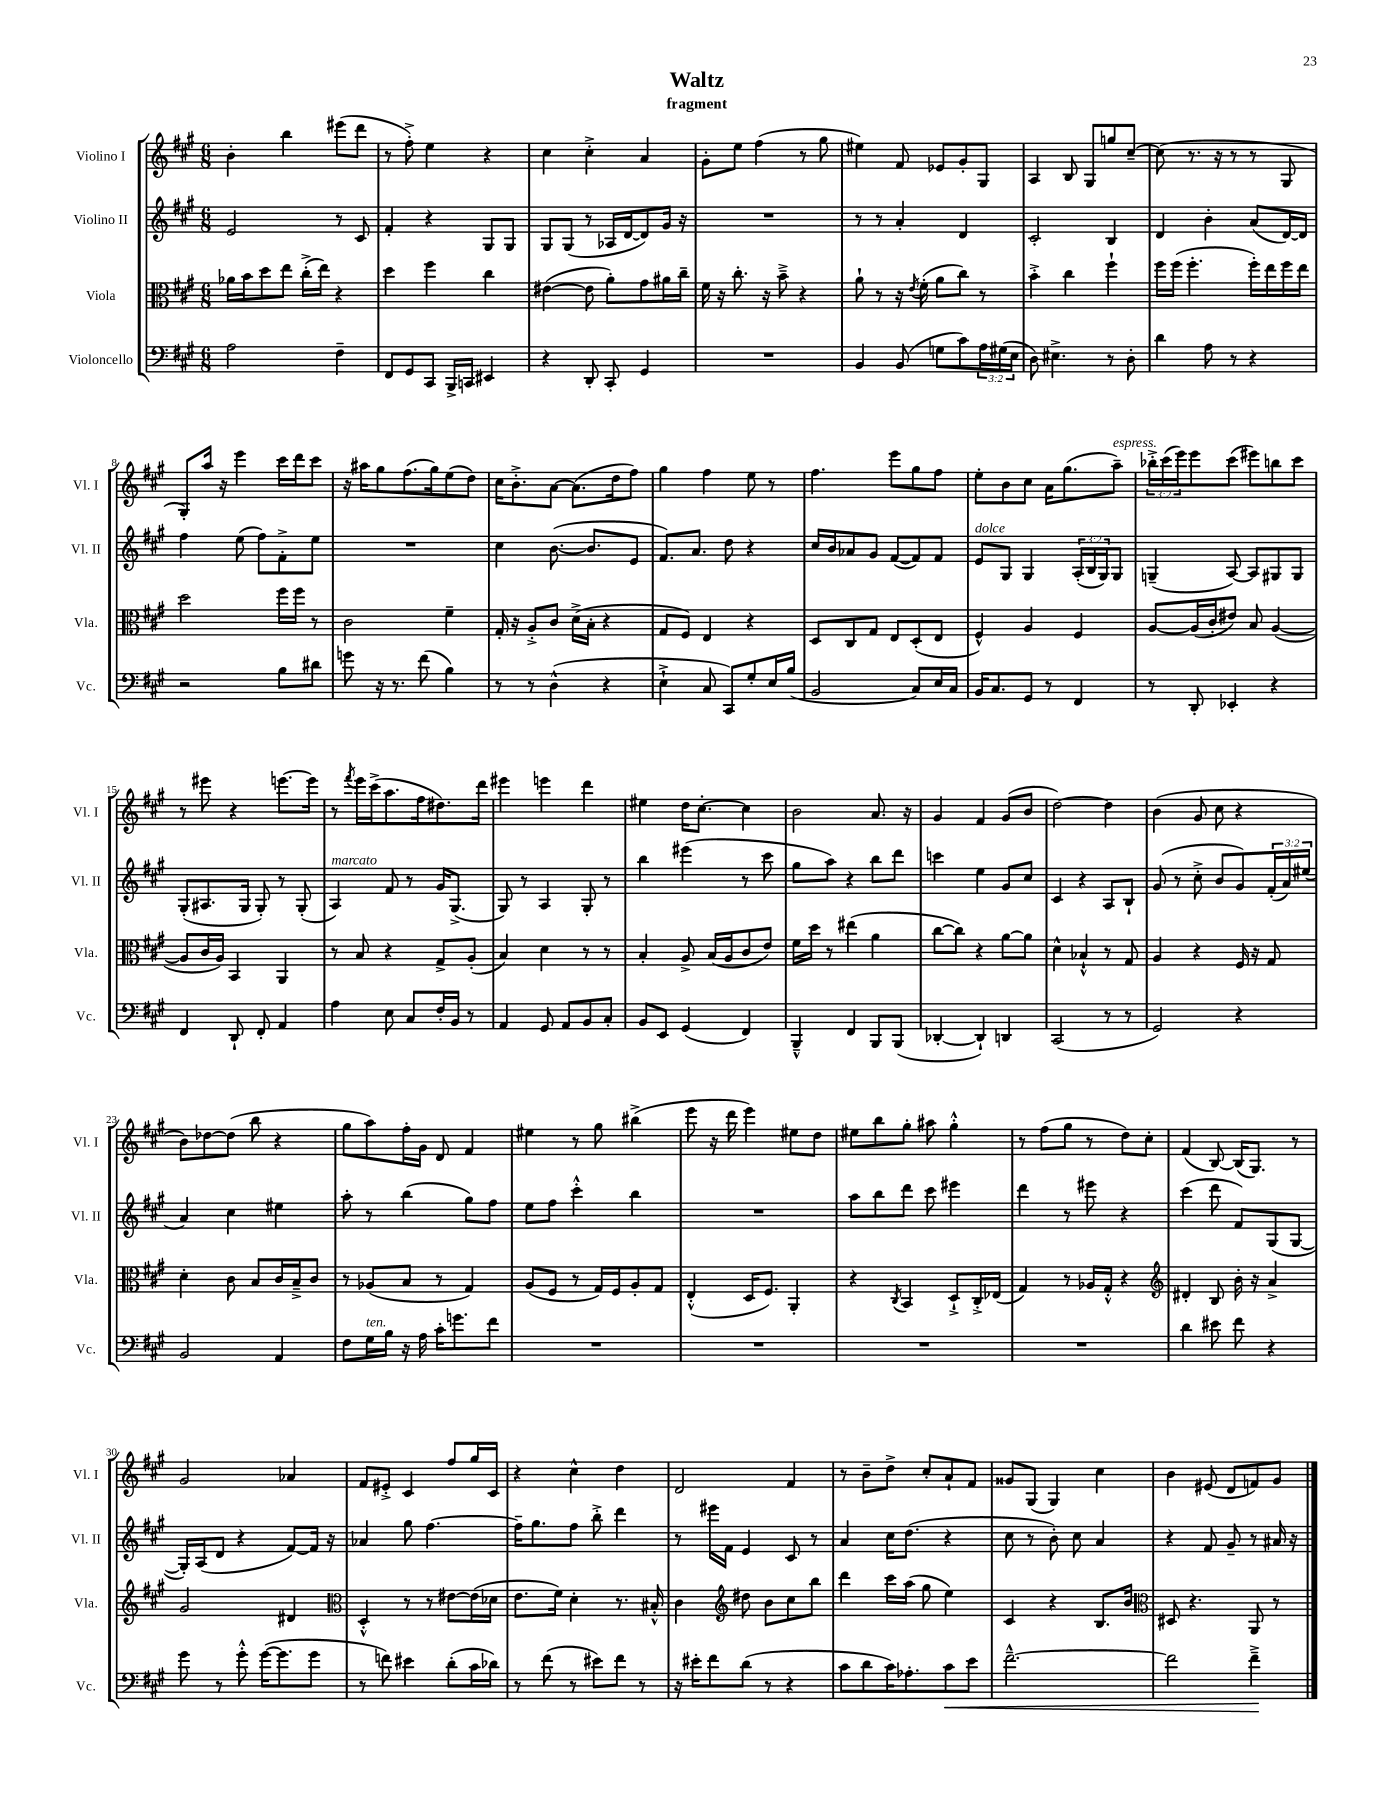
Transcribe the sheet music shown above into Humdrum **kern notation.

**kern	**kern	**kern	**kern
*staff4	*staff3	*staff2	*staff1
*clefF4	*clefC3	*clefG2	*clefG2
*k[f#c#g#]	*k[f#c#g#]	*k[f#c#g#]	*k[f#c#g#]
*M6/8	*M6/8	*M6/8	*M6/8
2A	16a-	2e	4b'
.	16b	.	.
.	8dd	.	.
.	8ee	.	4bb
.	(16cc#'^	.	.
.	16ee)	.	.
4F#~	4r	8r	(8eee#
.	.	8c#	8ddd
=	=	=	=
8FF#	4dd	4f#'	8r
8GG#	.	.	8ff#'^)
8CC#	4ff#	4r	4ee
16BBB^	.	.	.
16CC	.	.	.
4EE#	4cc#	8G#	4r
.	.	8G#	.
=	=	=	=
4r	([4e#	8G#	4cc#
.	.	(8G#	.
8DD'	8e#]	8r	4cc#'^
8CC#'	8a')	16A-	.
.	.	[16d	.
4GG#	8g#	8d])	4a
.	16a#	16g#	.
.	16cc#~	16r	.
=	=	=	=
2.r	16f#	2.r	8g#'
.	16r	.	.
.	8.cc#'	.	8ee
.	.	.	(4ff#
.	16r	.	.
.	8b~^	.	.
.	4r	.	8r
.	.	.	8gg#
=	=	=	=
4BB	8a`	8r	4ee#)
.	8r	8r	.
(8BB	16r	4a'	8f#
.	8qe	.	.
.	(16f#'	.	.
8G	8a	.	8e-
8c#)	8cc#)	4d	8g#'
24A	8r	.	8G#
(24G#	.	.	.
24E	.	.	.
=	=	=	=
8D)	4b'^	2c#'	4A
4.E#^	.	.	.
.	4cc#	.	8B
.	.	.	8G#
8r	4ff#`	4B	8gg
8D'	.	.	[8cc#~
=	=	=	=
4d	16ff#	4d	(8cc#]
.	(16ff#	.	.
.	4.ff#'	.	8.r
8A	.	4b'	.
.	.	.	16r
8r	.	.	8r
4r	16ff#')	(8a	8r
.	16ee	.	.
.	16ff#	[16d)	8G#
.	16ee	16d]	.
=	=	=	=
2r	2dd	4ff#	8G#')
.	.	.	16aa
.	.	.	16r
.	.	(8ee	4eee
.	.	8ff#)	.
8B	16ff#	8f#'^	16ccc#
.	16ff#	.	16ddd
8d#	8r	8ee	8ccc#
=	=	=	=
8g	2c#	2.r	16r
.	.	.	16aa#
16r	.	.	8gg#
8.r	.	.	.
.	.	.	(8.ff#
(8f#	.	.	.
.	.	.	16gg#)
4B)	4f#~	.	(8ee
.	.	.	8dd)
=	=	=	=
8r	16G#'	4cc#	16cc#
.	16r	.	8.b'^
8r	8A'^	.	.
(4D^^	8c#	([8.b	[8a
.	(16d^	.	(8.a]
.	16B'	8.b]	.
4r	4r	.	.
.	.	.	16dd
.	.	8e	8ff#)
=	=	=	=
4E`^	8G#	8.f#)	4gg#
.	8F#)	.	.
.	.	8.a	.
8C#	4E	.	4ff#
8CC#)	.	8dd	.
8G#'	4r	4r	8ee
16E	.	.	8r
(16B	.	.	.
=	=	=	=
2BB	8D	16cc#	4.ff#
.	.	16b	.
.	8C#	8a-	.
.	8G#	8g#	.
.	8E	([8f#	8eee
8C#)	(8D'	8f#])	8gg#
16E	8E	8f#	8ff#
16C#	.	.	.
=	=	=	=
16BB	4F#^^)	8e	8ee'
8.C#	.	.	.
.	.	8G#	8b
8GG#	4A	4G#	8cc#
8r	.	.	16a
.	.	.	(8.gg#
4FF#	4F#	(24A'	.
.	.	24B	.
.	.	24G#)	.
.	.	8G#	8aa~)
=	=	=	=
8r	[8A	(4G~	24bb-'^
.	.	.	(24ccc#
.	.	.	24eee)
8DD'	(16A]	.	8eee
.	16c#'	.	.
4EE-'	8e#)	[8A)	(8ccc#
.	8B	8A]	8eee#)
4r	([4A	8G#	8bb
.	.	8G#	8ccc#
=	=	=	=
4FF#	8A]	(8G#'	8r
.	16c#	8.A#	8eee#
.	16A)	.	.
8DD`	4BB	.	4r
.	.	16G#	.
8FF#'	.	8G#')	.
4AA	4AA	8r	[8.eee
.	.	(8G#'	.
.	.	.	16eee]
=	=	=	=
4A	8r	4A)	8r
.	.	.	8qfff#
.	8B	.	16eee
.	.	.	(16ccc#^
8E	4r	8f#	8.aa
8C#	.	8r	.
.	.	.	16ff#
16F#'	8G#^	16g#	8.dd#)
16BB	.	(8.G#^	.
8r	(8A'	.	.
.	.	.	16ddd
=	=	=	=
4AA	4B)	8G#)	4eee#
.	.	8r	.
8GG#	4d	4A	4eee
8AA	.	.	.
8BB	8r	8G#'	4ddd
8C#'	8r	8r	.
=	=	=	=
8BB	4B'	4bb	4ee#
8EE	.	.	.
(4GG#	8A^	(4eee#	16dd
.	.	.	[8.cc#'
.	(16B	.	.
.	16A	.	.
4FF#)	8c#	8r	4cc#]
.	8e)	8ccc#	.
=	=	=	=
4BBB~^^	16f#	8gg#	2b
.	16dd	.	.
.	8r	8aa)	.
4FF#	(4ee#	4r	.
8BBB	4a	8bb	8.a
(8BBB	.	8ddd	.
.	.	.	16r
=	=	=	=
[4DD-'	[8cc#	4ccc	4g#
.	8cc#])	.	.
4DD-`])	4r	4ee	4f#
4DD	[8a	8g#	(8g#
.	8a]	8cc#	8b
=	=	=	=
(2CC#	4d^^	4c#	[2dd)
.	4B-`^^	4r	.
8r	8r	8A	4dd]
8r	8G#	8B`	.
=	=	=	=
2GG#)	4A	(8g#	(4b
.	.	8r	.
.	4r	8cc#'^	8g#
.	.	8b	8cc#
4r	16F#	8g#)	4r
.	16r	.	.
.	8G#	(24f#'	.
.	.	24a)	.
.	.	(24ee#	.
=	=	=	=
2BB	4d'	4a)	8b)
.	.	.	[8dd-
.	8c#	4cc#	(8dd-]
.	8B	.	8bb
4AA	16c#	4ee#	4r
.	16B~^	.	.
.	8c#	.	.
=	=	=	=
8F#	8r	8aa'	8gg#
16G#	(8A-	8r	8aa)
16B	.	.	.
16r	8B	(4bb	16ff#'
16A	.	.	16g#
16c#'	8r	.	8d
8.g	.	.	.
.	4G#)	8gg#)	4f#
8f#	.	8ff#	.
=	=	=	=
2.r	(8A	8ee	4ee#
.	8F#	8ff#	.
.	8r	4ccc#'^^	8r
.	16G#)	.	8gg#
.	16F#	.	.
.	8A'	4bb	(4bb#^
.	8G#	.	.
=	=	=	=
2.r	(4E'^^	2.r	8eee
.	.	.	16r
.	.	.	16ddd
.	16D	.	4eee)
.	8.F#)	.	.
.	4AA'	.	8ee#
.	.	.	8dd
=	=	=	=
2.r	4r	8aa	8ee#
.	.	8bb	8bb
.	8qC#	.	.
.	4BB	8ddd	8gg#'
.	.	8ccc#	8aa#
.	8D`^	4eee#	4gg#'^^
.	16C#'^	.	.
.	(16E-	.	.
=	=	=	=
2.r	4G#)	4ddd	8r
.	.	.	(8ff#
.	8r	8r	8gg#
.	16A-	8eee#	8r
.	16G#'^^	.	.
.	4r	4r	8dd)
.	.	.	8cc#'
=	=	=	=
*	*clefG2	*	*
4d	4d#'	(4ccc#	(4f#
8e#	8B	8ddd	[8B)
8f#	16b'	8f#)	(16B]
.	16r	.	8.G#)
4r	4a^	(8G#	.
.	.	[8G#	8r
=	=	=	=
8g#	2g#	16G#'])	2g#
.	.	(16A	.
8r	.	8d	.
8g#'^^	.	4r	.
([16g#	.	.	.
8.g#]	.	.	.
.	4d#	[8f#)	4a-
8g#	.	16f#]	.
.	.	16r	.
=	=	=	=
*	*clefC3	*	*
8r	4D'^^	4a-	8f#
8f)	.	.	8e#'^
4e#	8r	8gg#	4c#
.	8r	[4.ff#	.
(8d'	[8e#	.	8ff#
16c#	(16e#]	.	16gg#
16d-)	16d-	.	16c#
=	=	=	=
8r	8.e	16ff#~]	4r
.	.	8.gg#	.
(8f#	.	.	.
.	16f#)	.	.
8r	4d'	8ff#	4cc#^^
8e#)	.	8bb'^	.
8f#	8.r	4ddd	4dd
8r	.	.	.
.	16B#'^^	.	.
=	=	=	=
16r	4c#	8r	2d
16e#'	.	.	.
8f#	.	16eee#	.
.	.	16f#	.
*	*clefG2	*	*
(8d	8dd#	4e	.
8r	8b	.	.
4r	8cc#	8c#	4f#
.	8bb	8r	.
=	=	=	=
8c#	4ddd	4a	8r
8d	.	.	8b~
16c#)	16ccc#	16cc#	8dd^
8.A-'	(16aa	(8.dd	.
.	8gg#	.	8cc#'
8c#	4ee)	4r	8a`
8e	.	.	8f#
=	=	=	=
[2.f#~^^	4c#	8cc#	8g##
.	.	8r	(8G#
.	4r	8b')	4G#)
.	.	8cc#	.
.	8.B	4a	4cc#
.	16b	.	.
=	=	=	=
*	*clefC3	*	*
2f#]	8D#	4r	4b
.	4.r	.	.
.	.	8f#	(8e#
.	.	8g#~	8d
4f#~^	8AA	8r	8f)
.	8r	16a#	8g#
.	.	16r	.
==	==	==	==
*-	*-	*-	*-
